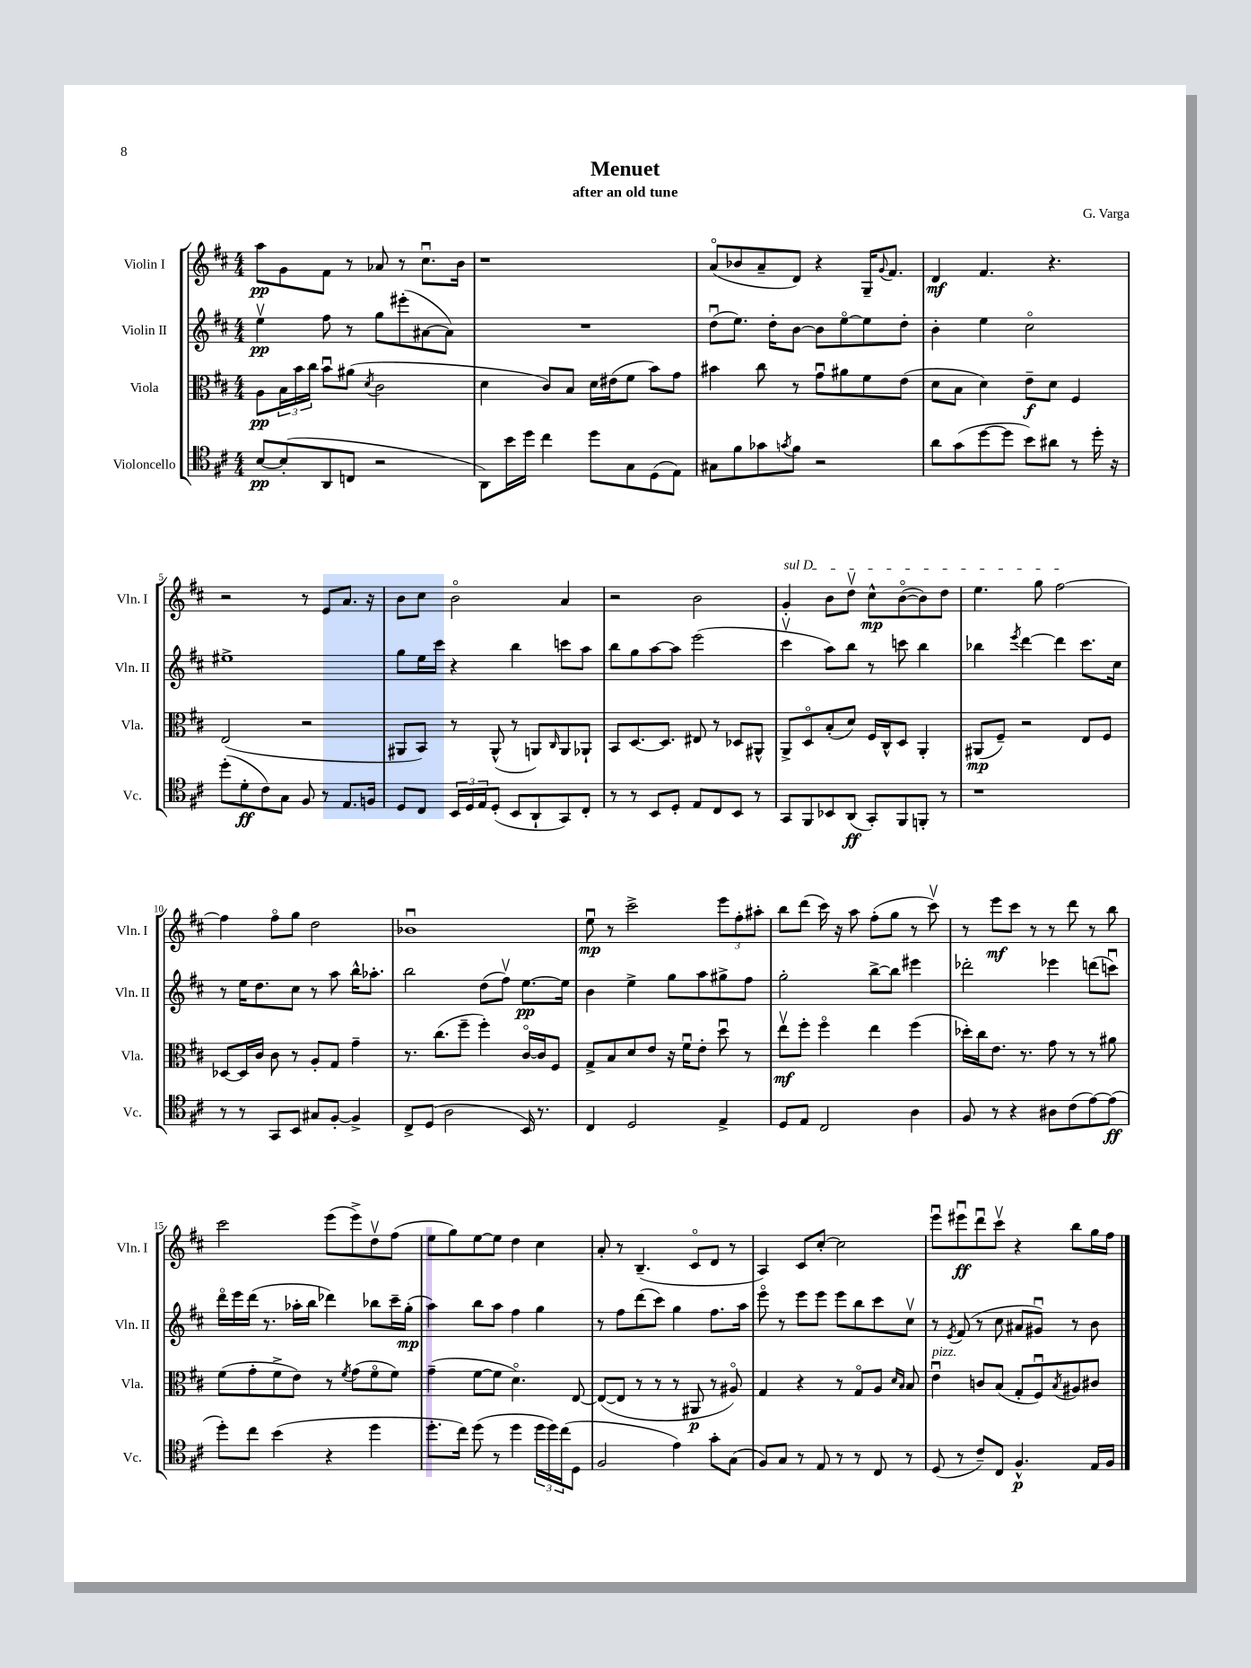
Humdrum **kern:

**kern	**dynam	**kern	**dynam	**kern	**dynam	**kern	**dynam
*part4	*part4	*part3	*part3	*part2	*part2	*part1	*part1
*staff4	*staff4	*staff3	*staff3	*staff2	*staff2	*staff1	*staff1
*I"Violoncello	*	*I"Viola	*	*I"Violin II	*	*I"Violin I	*
*I'Vc.	*	*I'Vla.	*	*I'Vln. II	*	*I'Vln. I	*
*clefC4	*	*clefC3	*	*clefG2	*	*clefG2	*
*k[f#c#]	*	*k[f#c#]	*	*k[f#c#]	*	*k[f#c#]	*
*M4/4	*	*M4/4	*	*M4/4	*	*M4/4	*
=1	=1	=1	=1	=1	=1	=1	=1
[8B/L	pp	8A\L	pp	4eev\	pp	8aa\L	pp
(8B'/]	.	24B\L	.	.	.	8g\	.
.	.	24b\	.	.	.	.	.
.	.	24cc#\JJ	.	.	.	.	.
8AA/	.	8bu\L	.	8ff#\	.	8f#\J	.
8Cn/J	.	(8a#X\J	.	8r	.	8r	.
.	.	8qd/	.	.	.	.	.
2r	.	2c#\	.	8gg\L	.	8a-X/	.
.	.	.	.	(8eee#X'\	.	8r	.
.	.	.	.	[8a#X\	.	8.cc#u\L	.
.	.	.	.	8a#\J])	.	.	.
.	.	.	.	.	.	16b\Jk	.
=2	=2	=2	=2	=2	=2	=2	=2
8AA\L)	.	4d\	.	1r	.	1r	.
16b\L	.	.	.	.	.	.	.
16dd\JJ	.	.	.	.	.	.	.
4cc#\	.	8c#/L)	.	.	.	.	.
.	.	8B/J	.	.	.	.	.
8dd\L	.	16d\LL	.	.	.	.	.
.	.	(16e#X\J	.	.	.	.	.
8G\	.	8f#\J	.	.	.	.	.
(8D\	.	8b\L)	.	.	.	.	.
8E\J)	.	8g\J	.	.	.	.	.
=3	=3	=3	=3	=3	=3	=3	=3
8G#X\L	.	4b#X\	.	(8ddu\L	.	(8a/L	.
8f#\	.	.	.	8.ee\J)	.	8b-X/	.
8g-X\	.	8cc#\	.	.	.	8a~/	.
.	.	.	.	16dd'\KL	.	.	.
8qgn/	.	.	.	.	.	.	.
8f#\J	.	8r	.	[8b\J	.	8d/J)	.
2r	.	8gu\L	.	8b\L]	.	4r	.
.	.	8a#X\	.	[8ee\	.	.	.
.	.	8f#\	.	8ee\]	.	16G~/KL	.
.	.	.	.	.	.	8qqg/	.
.	.	.	.	.	.	8.f#/J	.
.	.	(8e\J	.	8dd'\J	.	.	.
=4	=4	=4	=4	=4	=4	=4	=4
8a\L	.	8d\L	.	4b'\	.	4d/	mf
(8g\	.	8B\J	.	.	.	.	.
[8dd\	.	4d\)	.	4ee\	.	4.f#/	.
8dd\J]	.	.	.	.	.	.	.
8b\L)	.	8e~\L	f	2cc#\	.	.	.
8a#X\J	.	8d\J	.	.	.	4.r	.
8r	.	4F#/	.	.	.	.	.
16dd'\	.	.	.	.	.	.	.
16r	.	.	.	.	.	.	.
!!LO:LB:g=z
=5	=5	=5	=5	=5	=5	=5	=5
(8dd'\L	.	(2E/	.	1ee#X^	.	2r	.
8d'\	ff	.	.	.	.	.	.
8c#\)	.	.	.	.	.	.	.
8G\J	.	.	.	.	.	.	.
8F#/	.	2r	.	.	.	8r	.
8r	.	.	.	.	.	8e/L	.
8.E/L	.	.	.	.	.	8.a/J	.
16Fn/Jk	.	.	.	.	.	16r	.
=6	=6	=6	=6	=6	=6	=6	=6
8D/L	.	8AA#X/L	.	8gg\L	.	8b\L	.
8C#/J	.	8BB/J)	.	16ee\L	.	8cc#\J	.
.	.	.	.	16ccc#\JJ	.	.	.
24BB/LL	.	8r	.	4r	.	2b\	.
24D/	.	.	.	.	.	.	.
24E/J	.	.	.	.	.	.	.
(8D'/J	.	(8AA#^^/	.	.	.	.	.
8BB/L	.	8r	.	4bb\	.	.	.
8AA`/	.	8AAn/L)	.	.	.	.	.
.	.	16qqC#/	.	.	.	.	.
8GG/)	.	8AA/	.	8cccn\L	.	4a/	.
8C#'/J	.	8AA-X`/J	.	8aa\J	.	.	.
=7	=7	=7	=7	=7	=7	=7	=7
8r	.	8BB/L	.	8bb\L	.	2r	.
8r	.	[8.D/	.	8gg\	.	.	.
8BB/L	.	.	.	[8aa\	.	.	.
.	.	8.D/J]	.	.	.	.	.
8D'/J	.	.	.	8aa\J]	.	.	.
8E/L	.	8E#X/	.	(2eee\	.	2b\	.
8C#/	.	8r	.	.	.	.	.
8BB/J	.	8D-X/L	.	.	.	.	.
8r	.	8AA#X^^/J	.	.	.	.	.
=8	=8	=8	=8	=8	=8	=8	=8
!	!	!	!	!	!	!LO:TX:a:i:t=sul D	!
8GG/L	.	8AA^/L	.	4ccc#v\	.	4g'/	.
8FF#/	.	8D/	.	.	.	.	.
8BB-X/	.	(8B'/	.	8aa\L)	.	8b\L	.
(8AA/J	ff	8d/J)	.	8bb\J	.	8ddv\J	.
8GG'/L)	.	16F#/LL	.	8r	.	8cc#^^\L	mp
.	.	16C#^^/J	.	.	.	.	.
8FF#/	.	8D/J	.	8cccn\	.	([8b\	.
8FFn'/J	.	4AA'/	.	4bb\	.	8b\])	.
8r	.	.	.	.	.	8dd\J	.
=9	=9	=9	=9	=9	=9	=9	=9
1r	.	(8AA#X/L	mp	4bb-X\	.	4.ee\	.
.	.	8F#~/J)	.	.	.	.	.
.	.	.	.	8qeee/	.	.	.
.	.	2r	.	[4ddd\	.	.	.
.	.	.	.	.	.	8gg\	.
.	.	.	.	4ddd\]	.	[2ff#\	.
.	.	8E/L	.	8.ccc#\L	.	.	.
.	.	8F#/J	.	.	.	.	.
.	.	.	.	16cc#\Jk	.	.	.
!!LO:LB:g=z
=10	=10	=10	=10	=10	=10	=10	=10
8r	.	[8D-X/L	.	8r	.	4ff#\]	.
8r	.	16D-/L]	.	16ee\KL	.	.	.
.	.	16c#/JJ	.	8.dd\	.	.	.
8GG/L	.	8c#\	.	.	.	8ff#\L	.
8BB/J	.	8r	.	8cc#\J	.	8gg\J	.
8G#X/L	.	8A'/L	.	8r	.	2dd\	.
[8F#'/J	.	8G/J	.	8aa\	.	.	.
4F#^/]	.	4g~\	.	16bb^^\KL	.	.	.
.	.	.	.	8.aa-X'\J	.	.	.
=11	=11	=11	=11	=11	=11	=11	=11
8C#^/L	.	8.r	.	2bb\	.	1b-Xu	.
(8D/J	.	.	.	.	.	.	.
.	.	(8.cc#\L	.	.	.	.	.
2A\	.	.	.	.	.	.	.
.	.	8ff#~\J	.	.	.	.	.
.	.	4ff#'\)	.	(8dd\L	.	.	.
.	.	.	.	8ff#v\J)	.	.	.
16BB/)	.	[16c#/LL	.	[8.ee\L	pp	.	.
8.r	.	16c#/J]	.	.	.	.	.
.	.	8F#/J	.	.	.	.	.
.	.	.	.	16ee\Jk]	.	.	.
=12	=12	=12	=12	=12	=12	=12	=12
4C#/	.	8G^/L	.	4b\	.	8eeu\	mp
.	.	8B/	.	.	.	8r	.
2D/	.	8d/	.	4ee^\	.	2ccc#^\	.
.	.	8e/J	.	.	.	.	.
.	.	16r	.	8gg\L	.	.	.
.	.	16f#u\KL	.	.	.	.	.
.	.	8e'\J	.	8aa\	.	.	.
4E^/	.	8ddu\	.	8gg#X^\	.	12eee\L	.
.	.	.	.	.	.	12ff#'\	.
.	.	8r	.	8ff#\J	.	.	.
.	.	.	.	.	.	12aa#X'\J	.
=13	=13	=13	=13	=13	=13	=13	=13
8D/L	.	8eev\L	mf	2gg'\	.	8bb\L	.
8E/J	.	8ff#'\J	.	.	.	(8ddd\J	.
2C#/	.	4ff#\	.	.	.	16ccc#\)	.
.	.	.	.	.	.	16r	.
.	.	.	.	.	.	8aa\	.
.	.	4ee\	.	[8bb^\L	.	(8ff#'\L	.
.	.	.	.	8bb\J]	.	8gg\J	.
4A\	.	(4ff#\	.	4eee#X\	.	8r	.
.	.	.	.	.	.	8ccc#v\)	.
=14	=14	=14	=14	=14	=14	=14	=14
8F#/	.	16dd-X'\LL)	.	2ddd-X'\	.	8r	.
.	.	16cc#\J	.	.	.	.	.
8r	.	8.e\J	.	.	.	8eee\L	mf
4r	.	.	.	.	.	8ccc#\J	.
.	.	8.r	.	.	.	.	.
.	.	.	.	.	.	8r	.
8A#X\L	.	8g\	.	4eee-X\	.	8r	.
(8c#\	.	8r	.	.	.	8ddd\	.
[8e\)	.	8r	.	(8dddn\L	.	8r	.
(8e\J]	ff	8a#X\	.	8cccnu\J)	.	8bb\	.
!!LO:LB:g=z
=15	=15	=15	=15	=15	=15	=15	=15
8dd'\L)	.	(8f#\L	.	16ddd\LL	.	2ccc#\	.
.	.	.	.	16eee\	.	.	.
8cc#\J	.	8g'\	.	(16ddd\JJ	.	.	.
.	.	.	.	8.r	.	.	.
(4b\	.	8f#^\	.	.	.	.	.
.	.	8e\J)	.	16aa-X'\LL	.	.	.
.	.	.	.	16bb\JJ	.	.	.
4r	.	8r	.	4ddd-X\)	.	(8eee\L	.
.	.	8qf#/	.	.	.	.	.
.	.	(8g\L	.	.	.	8eee^\)	.
4dd\	.	8f#\	.	8bb-X\L	.	8ddv\	.
.	.	8f#\J)	.	16ccc#~\L	.	(8ff#\J	.
.	.	.	.	(16gg'\JJ	mp	.	.
=16	=16	=16	=16	=16	=16	=16	=16
8.dd'\L	.	(4g~\	.	4aa\)	.	8ee\L	.
.	.	.	.	.	.	8gg\)	.
16cc#\Jk)	.	.	.	.	.	.	.
(8dd\	.	[8f#\L	.	8bb\L	.	[8ee\	.
8r	.	8f#\J]	.	8aa\J	.	8ee\J]	.
4dd\	.	4.d\)	.	4ff#\	.	4dd\	.
24dd\LL	.	.	.	4gg\	.	4cc#\	.
24dd\)	.	.	.	.	.	.	.
(24cc#\J	.	.	.	.	.	.	.
8D\J	.	[8E/	.	.	.	.	.
=17	=17	=17	=17	=17	=17	=17	=17
2F#/	.	(8E/L_	.	8r	.	8a'/	.
.	.	8E/J]	.	8ff#\L	.	8r	.
.	.	8r	.	(8ddd\	.	(4.B~/	.
.	.	8r	.	8ccc#\J)	.	.	.
4e\)	.	8r	.	4gg\	.	.	.
.	.	8AA#X/	p	.	.	8c#/L	.
8g'\L	.	8r	.	8.ff#\L	.	8d/J	.
(8G\J	.	8A#X/)	.	.	.	8r	.
.	.	.	.	16aa\Jk	.	.	.
=18	=18	=18	=18	=18	=18	=18	=18
8F#/L)	.	4G/	.	8eee\	.	4A/)	.
8G/J	.	.	.	8r	.	.	.
8r	.	4r	.	8eee\L	.	8c#/L	.
8E/	.	.	.	8eee\J	.	[8cc#'/J	.
8r	.	8r	.	8eee\L	.	2cc#\]	.
8r	.	8G/L	.	8bb\	.	.	.
8C#/	.	8A/J	.	8ccc#\	.	.	.
.	.	16qqd/LL	.	.	.	.	.
.	.	16qqB/JJ	.	.	.	.	.
8r	.	8B/	.	8cc#v\J	.	.	.
=19	=19	=19	=19	=19	=19	=19	=19
!	!	!LO:TX:a:i:t=pizz.	!	!	!	!	!
(8D/	.	4eu\	.	8r	.	8eeeu\L	.
.	.	.	.	8qe/	.	.	.
8r	.	.	.	(8f#/	.	8eee#Xu\	ff
8c#~/L)	.	8cn/L	.	8r	.	8dddu\	.
8C#/J	.	(8B/J	.	8cc#\	.	8ccc#v\J	.
4.F#^^/	p	8G'/L	.	8a#X/L	.	4r	.
.	.	8F#u/)	.	8g#Xu/J)	.	.	.
.	.	8qB/	.	.	.	.	.
.	.	8A#X/	.	8r	.	8bb\L	.
16E/LL	.	8c#X/J	.	8b\	.	16gg\L	.
16F#/JJ	.	.	.	.	.	16ff#\JJ	.
==	==	==	==	==	==	==	==
*-	*-	*-	*-	*-	*-	*-	*-
